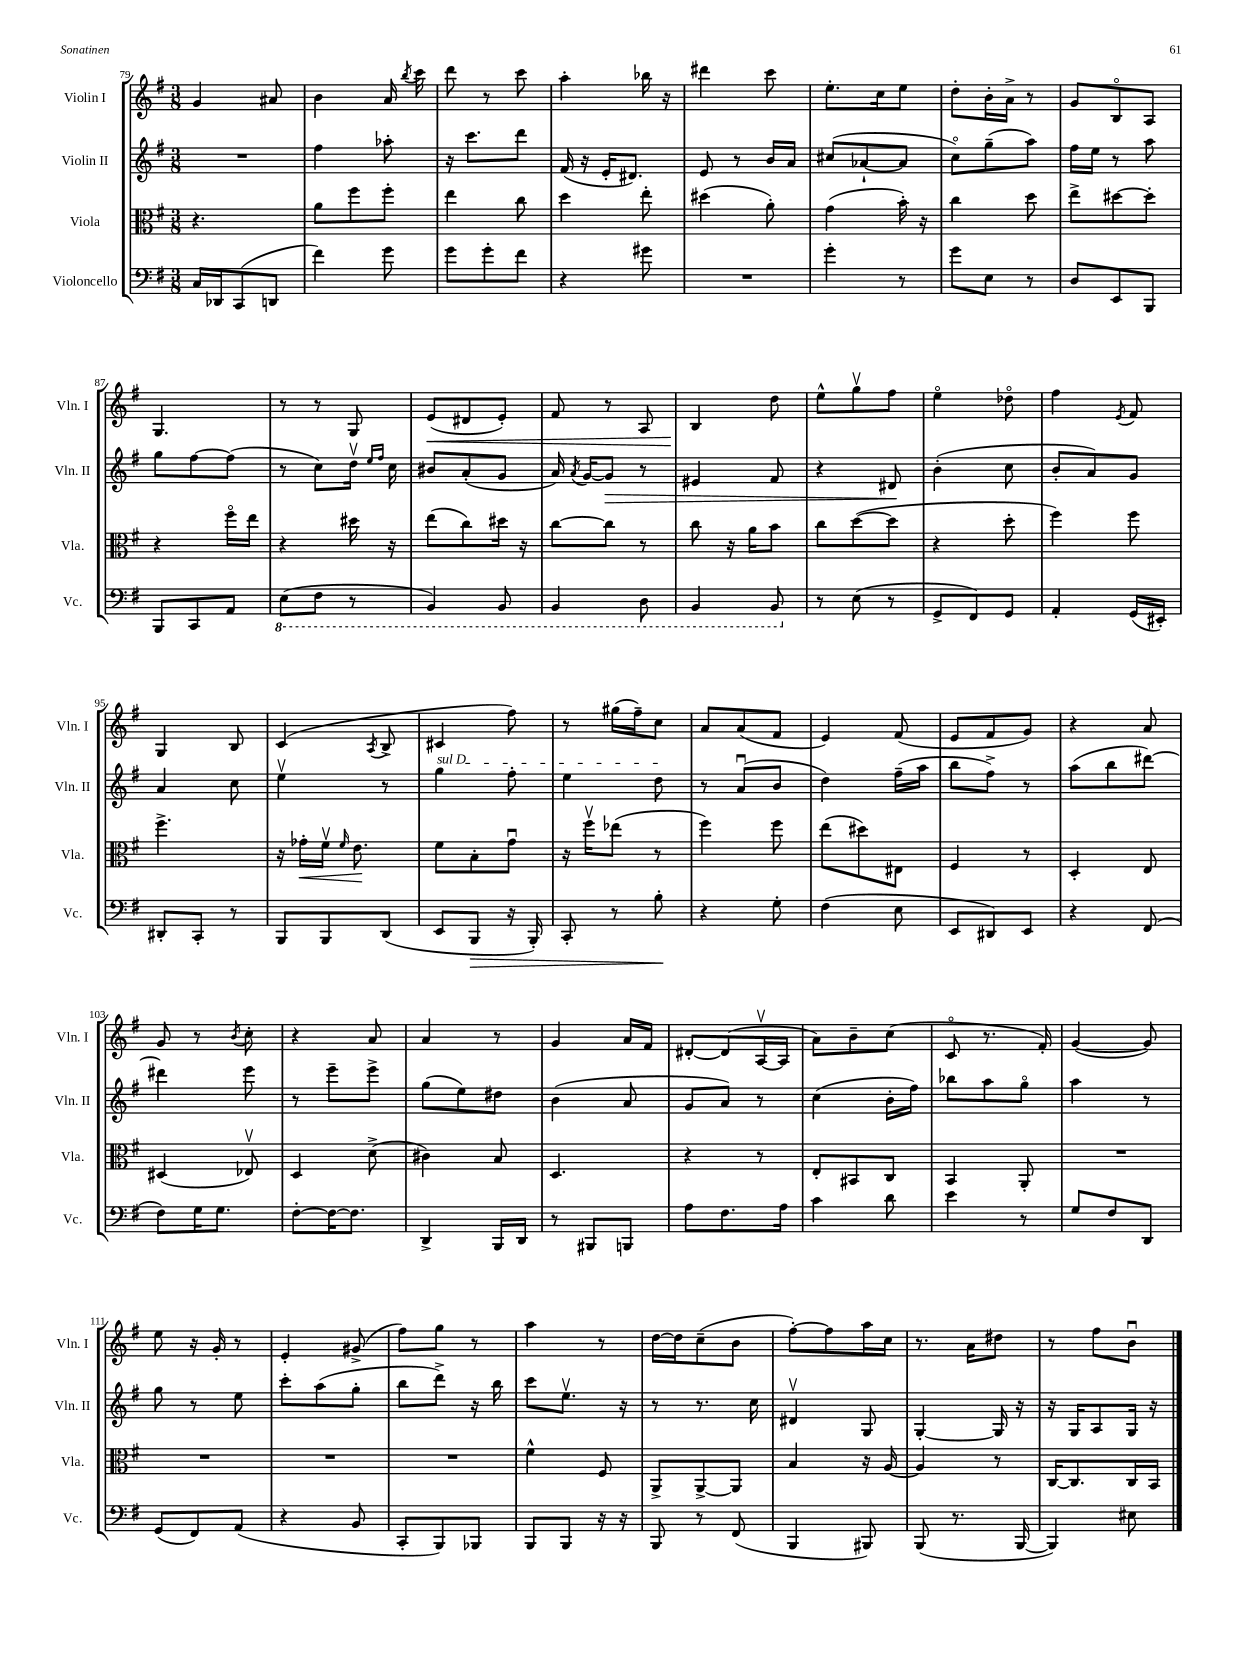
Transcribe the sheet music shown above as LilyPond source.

<<
\new StaffGroup <<
\new Staff = "s0" \with { instrumentName = "Violin I" shortInstrumentName = "Vln. I" } {
    \clef treble \key g \major \numericTimeSignature \time 3/8
    \autoBeamOff g'4 ais'8 |
    b'4 a'16 \acciaccatura { b''8 } c'''16 |
    d'''8 r8 c'''8 |
    a''4-. bes''16 r16 |
    dis'''4 c'''8 |
    e''8.[-. c''16 e''8] |
    d''8[-. b'16-. a'16]-> r8 |
    g'8[ b8\flageolet a8] |
    g4. |
    r8 r8 g8 |
    e'8[\<( dis'8 e'8]-.) |
    fis'8 r8 a8 |
    b4\! d''8 |
    e''8[-^ g''8\upbow fis''8] |
    e''4\flageolet des''8\flageolet |
    fis''4 \acciaccatura { e'8 } fis'8 |
    g4 b8 |
    c'4( \acciaccatura { a8 } b8-> |
    cis'4 fis''8) |
    r8 gis''16[( fis''16--) c''8] |
    a'8[ a'8( fis'8] |
    e'4) fis'8( |
    e'8[ fis'8 g'8]) |
    r4 a'8 |
    g'8 r8 \acciaccatura { b'8 } c''8-. |
    r4 a'8 |
    a'4 r8 |
    g'4 a'16[ fis'16] |
    dis'8[~-. dis'8( a16~\upbow a16] |
    a'8[) b'8-- c''8]( |
    c'8\flageolet r8. fis'16-.) |
    g'4~( g'8) |
    e''8 r16 g'16-. r8 |
    e'4-. gis'8->( |
    fis''8[) g''8] r8 |
    a''4 r8 |
    d''16[~ d''16 c''8--( b'8] |
    fis''8[~-.) fis''8 a''16 c''16] |
    r8. a'16[ dis''8] |
    r8 fis''8[ b'8]\downbow \bar "|." |
}
\new Staff = "s1" \with { instrumentName = "Violin II" shortInstrumentName = "Vln. II" } {
    \clef treble \key g \major \numericTimeSignature \time 3/8
    \autoBeamOff R4. |
    fis''4 aes''8-. |
    r16 c'''8.[ d'''8] |
    fis'16( r16 e'16[-. dis'8.]) |
    e'8 r8 b'16[ a'16] |
    cis''8[( aes'8~-! aes'8] |
    c''8[\flageolet) g''8--( a''8]) |
    fis''16[ e''16] r8 a''8 |
    g''8[ fis''8~ fis''8]( |
    r8 c''8[) d''16]\upbow \grace { e''16[ fis''16] } c''16 |
    bis'8[ a'8-.( g'8] |
    a'16) \acciaccatura { a'8 } g'16[~ g'8]\> r8 |
    eis'4 fis'8 |
    r4 dis'8\! |
    b'4-.( c''8 |
    b'8[-. a'8) g'8] |
    a'4 c''8 |
    e''4\upbow r8 |
    \once \override TextSpanner.bound-details.left.text = \markup { \italic "sul D" } g''4\startTextSpan fis''8-. |
    e''4 d''8\stopTextSpan |
    r8 a'8[\downbow( b'8] |
    d''4) fis''16[--( a''16] |
    b''8[ fis''8]->) r8 |
    a''8[( b''8 dis'''8]~) |
    dis'''4 e'''8 |
    r8 e'''8[-- e'''8]-> |
    g''8[( e''8) dis''8] |
    b'4( a'8 |
    g'8[ a'8]) r8 |
    c''4( b'16[-. fis''16]) |
    bes''8[ a''8 g''8]\flageolet |
    a''4 r8 |
    g''8 r8 e''8 |
    c'''8[-. a''8( g''8]-. |
    b''8[ d'''8]->) r16 b''16 |
    c'''8[ e''8.]\upbow r16 |
    r8 r8. c''16 |
    dis'4\upbow g8 |
    g4~-. g16 r16 |
    r16 g16[ a8 g16] r16 \bar "|." |
}
\new Staff = "s2" \with { instrumentName = "Viola" shortInstrumentName = "Vla." } {
    \clef alto \key g \major \numericTimeSignature \time 3/8
    \autoBeamOff r4. |
    a'8[ fis''8 fis''8]-. |
    e''4 c''8 |
    d''4 e''8-. |
    dis''4( a'8-.) |
    g'4( b'16-.) r16 |
    c''4 d''8 |
    e''8[-> dis''8~ dis''8]-. |
    r4 fis''16[\flageolet e''16] |
    r4 dis''16 r16 |
    e''8[( c''8) dis''16] r16 |
    c''8[~ c''8] r8 |
    c''8 r16 a'16[ b'8] |
    c''8[ d''8~( d''8] |
    r4 d''8-. |
    fis''4) fis''8 |
    fis''4.-> |
    r16 ges'16[-.\< fis'16]\upbow \grace { fis'16 } e'8.\! |
    fis'8[ b8-. g'8]\downbow |
    r16 fis''16[\upbow ees''8]( r8 |
    fis''4) fis''8 |
    e''8[( dis''8) eis8] |
    fis4 r8 |
    d4-. e8 |
    dis4( ees8\upbow) |
    d4 d'8->( |
    cis'4) b8 |
    d4. |
    r4 r8 |
    e8[-. bis,8 c8] |
    b,4 a,8-. |
    R4. |
    R4. |
    R4. |
    R4. |
    fis'4-^ fis8 |
    a,8[-> a,8~-> a,8] |
    b4 r16 a16~ |
    a4 r8 |
    c16[~ c8. c16 b,16] \bar "|." |
}
\new Staff = "s3" \with { instrumentName = "Violoncello" shortInstrumentName = "Vc." } {
    \clef bass \key g \major \numericTimeSignature \time 3/8
    \autoBeamOff c16[ des,16 c,8( d,8] |
    fis'4) g'8 |
    g'8[ g'8-. fis'8] |
    r4 gis'8 |
    R4. |
    g'4-. r8 |
    g'8[ e8] r8 |
    d8[ e,8 b,,8] |
    b,,8[ c,8 a,8] |
    \ottava #-1 e,8[( fis,8] r8 |
    b,,4) b,,8 |
    b,,4 d,8 |
    b,,4 b,,8 \ottava #0 |
    r8 e8( r8 |
    g,8[-> fis,8) g,8] |
    a,4-. g,16[( eis,16]-.) |
    dis,8[-. c,8]-. r8 |
    b,,8[ b,,8 d,8]( |
    e,8[ b,,8]\> r16 b,,16-.) |
    c,8-. r8 b8-.\! |
    r4 g8-. |
    fis4( e8 |
    e,8[ dis,8) e,8] |
    r4 fis,8( |
    fis8[) g16 g8.] |
    fis8[~-. fis16~ fis8.] |
    d,4-> b,,16[ d,16] |
    r8 bis,,8[ b,,8] |
    a8[ fis8. a16] |
    c'4 d'8 |
    e'4 r8 |
    g8[ fis8 d,8] |
    g,8[( fis,8) a,8]( |
    r4 b,8 |
    c,8[-. b,,8) bes,,8] |
    b,,8[ b,,8] r16 r16 |
    b,,8 r8 fis,8( |
    b,,4 bis,,8) |
    b,,8( r8. b,,16~ |
    b,,4) eis8 \bar "|." |
}
>>
>>
\layout { \context { \Score currentBarNumber = #79 } }
